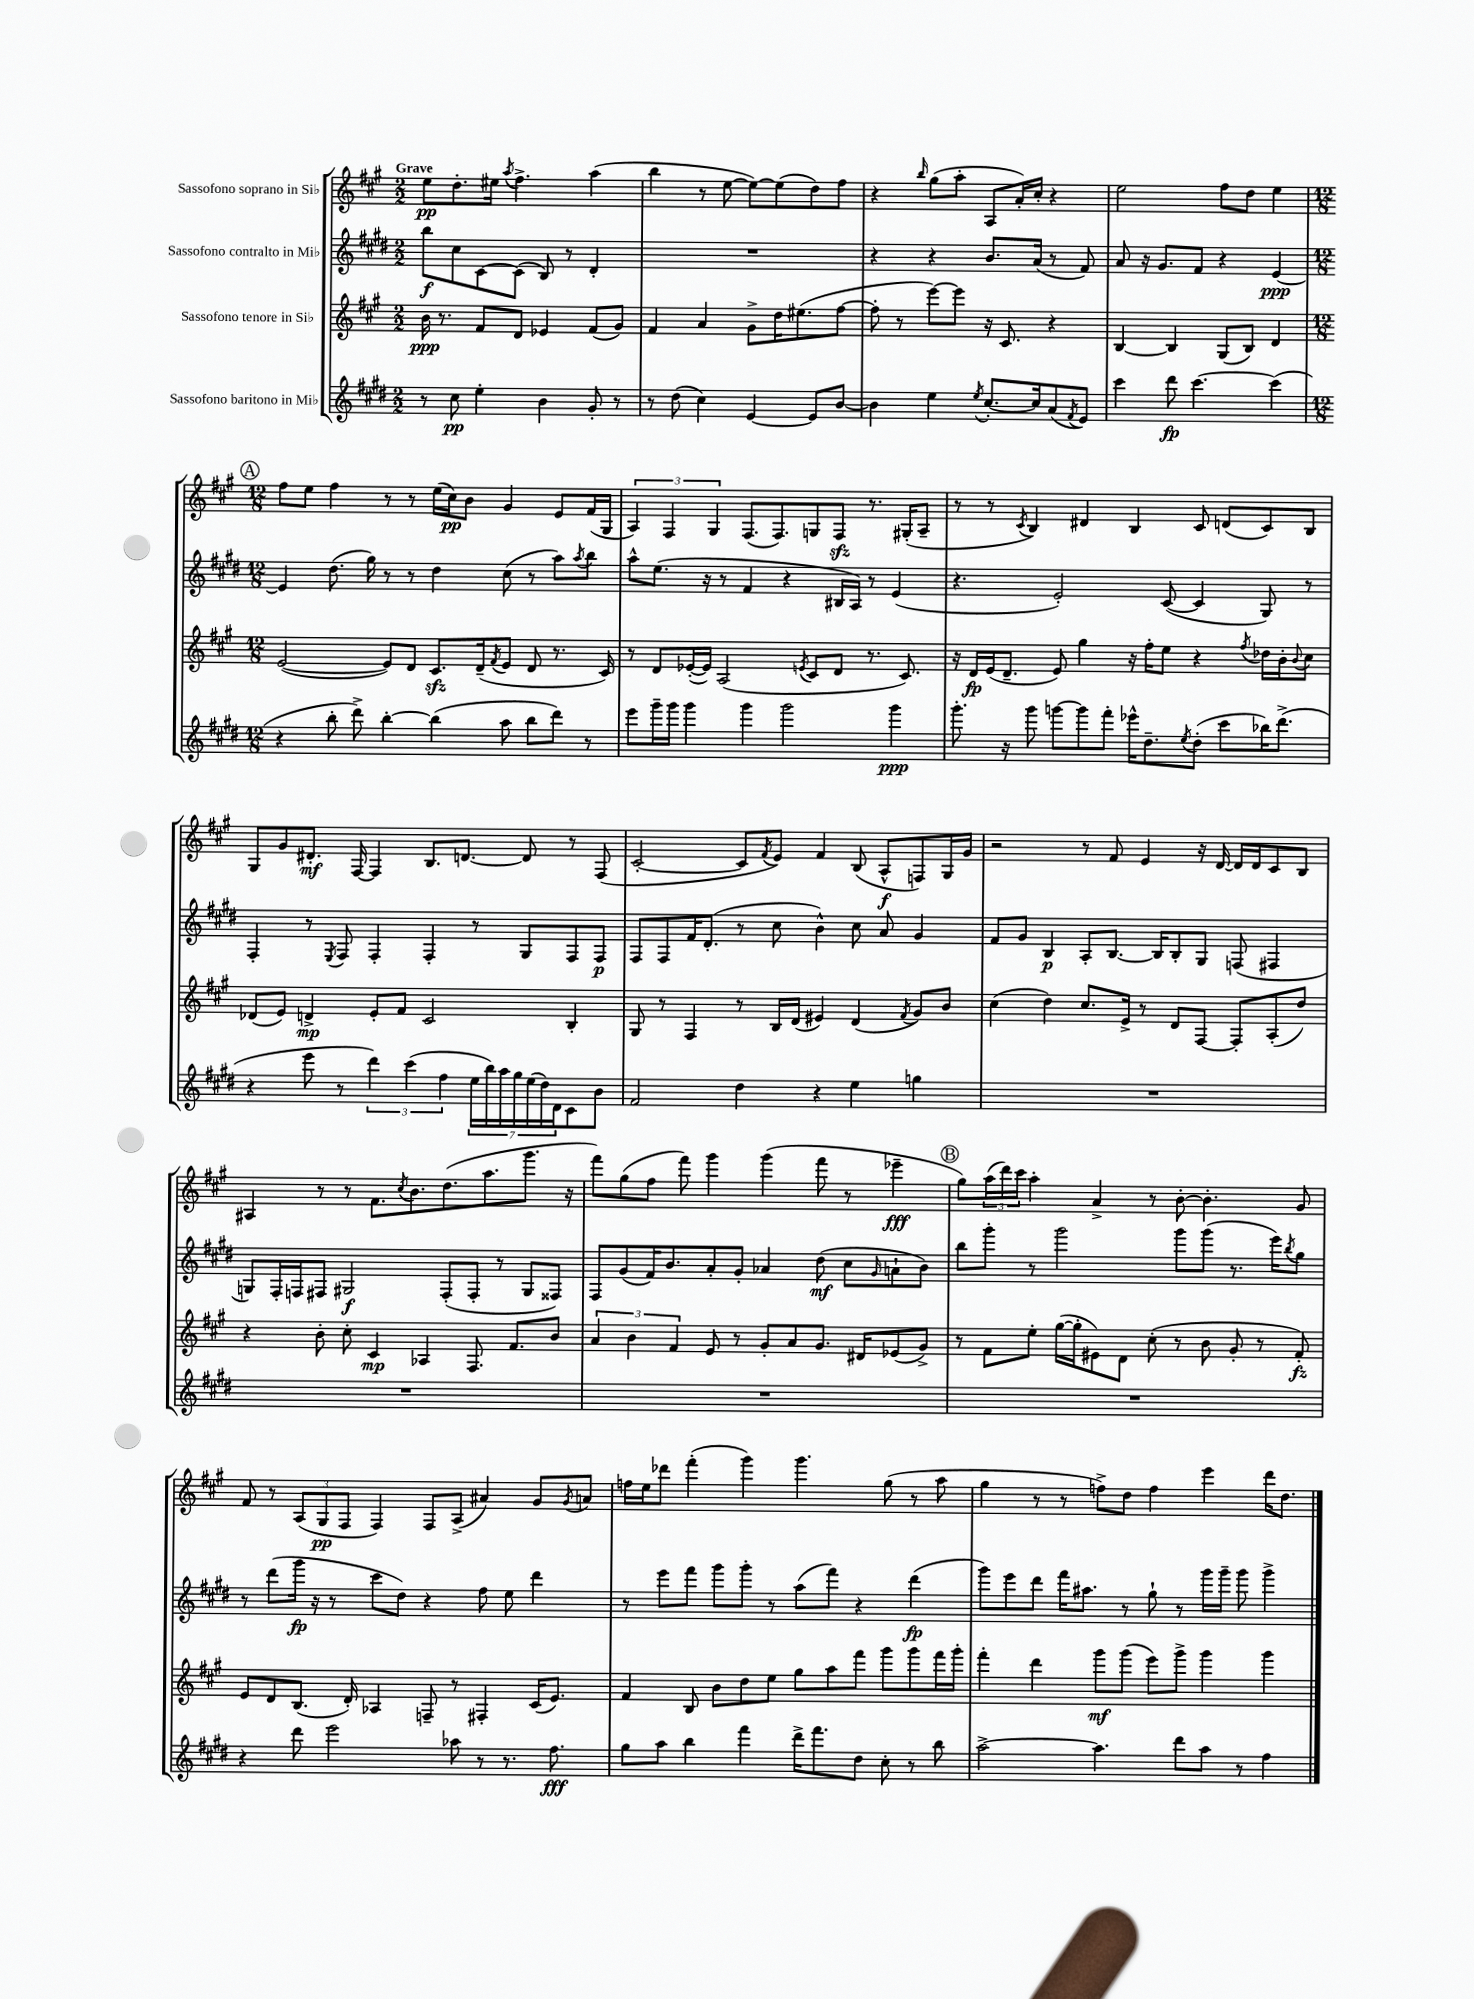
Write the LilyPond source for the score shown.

<<
\new StaffGroup <<
\new Staff = "s0" \with { instrumentName = "Sassofono soprano in Sib" } {
    \clef treble \key a \major \numericTimeSignature \time 2/2 \tempo "Grave"
    e''8\pp d''8.-. eis''16 \acciaccatura { a''8 } fis''4.-> a''4( |
    b''4 r8 e''8~ e''8~) e''8( d''8) fis''8 |
    r4 \grace { b''16 } gis''8( a''8-. a8 a'16-.) cis''16-. r4 |
    e''2 fis''8 d''8 e''4 |
    \mark \markup { \circle "A" } \numericTimeSignature \time 12/8 fis''8 e''8 fis''4 r8 r8 e''16( cis''16\pp) b'8 gis'4 e'8 fis'16( gis16 |
    \tuplet 3/2 { a4) fis4 gis4 } fis8.( fis8.) g8 fis8\sfz r8. gis16-.( a8-- |
    r8 r8 \acciaccatura { cis'8 } b4) dis'4 b4 cis'8 d'8( cis'8) b8 |
    gis8 gis'8 dis'8.-.\mf fis16~ fis4 b8. d'8.~ d'8 r8 fis8( |
    cis'2~-. cis'8 \acciaccatura { fis'8 } e'8) fis'4 b8( a8-^\f f8) gis16 gis'16 |
    r2 r8 fis'8 e'4 r16 d'16~ d'16 d'16 cis'8 b8 |
    ais4 r8 r8 fis'8. \acciaccatura { cis''8 } b'8. d''8.( a''8. gis'''8. r16 |
    fis'''8) gis''8( fis''8 fis'''8) gis'''4 gis'''4( fis'''8 r8 ees'''4--\fff |
    \mark \markup { \circle "B" } gis''8) \tuplet 3/2 { a''16( d'''16) cis'''16 } a''4-. a'4-> r8 b'8~-. b'4.-. gis'8 |
    fis'8 r8 \tuplet 3/2 { a8( gis8\pp fis8 } fis4) fis8 a8->( ais'4) gis'8 \acciaccatura { gis'8 } a'8 |
    f''16 e''16 des'''8 fis'''4-.( gis'''4) gis'''4. gis''8( r8 a''8 |
    gis''4 r8 r8 f''8->) d''8 f''4 e'''4 d'''16 d''8. \bar "|." |
}
\new Staff = "s1" \with { instrumentName = "Sassofono contralto in Mib" } {
    \clef treble \key e \major \numericTimeSignature \time 2/2
    b''8\f cis''8 cis'8~ cis'8( b8) r8 dis'4-. |
    R1 |
    r4 r4 b'8. a'16( r8 fis'8) |
    a'8 r16 gis'8. fis'8 r4 e'4~\ppp |
    \mark \markup { \circle "A" } \numericTimeSignature \time 12/8 e'4 dis''8.( gis''16) r8 r8 dis''4 cis''8( r8 a''8) \acciaccatura { a''8 } b''8 |
    a''8-^ e''8.( r16 r8 fis'4 r4 bis16 a16) r8 e'4( |
    r4. e'2-.) cis'8~( cis'4 gis8) r8 |
    fis4-. r8 \acciaccatura { e8 } fis8 fis4-. fis4-. r8 gis8 fis8 fis8\p |
    fis8 fis8 fis'16 dis'8.-.( r8 cis''8 b'4-^) cis''8 a'8 gis'4 |
    fis'8 gis'8 b4\p a8-. b8.~ b16 b8-. gis8 f8( fis4 |
    g8) fis16-. f16 fis8 gis2\f fis8-.( fis8-. r8 gis8 fisis8) |
    fis8 gis'8( fis'16) b'8. a'8-. gis'8-. aes'4 dis''8\mf( cis''8 \grace { gis'16 } a'8-! b'8) |
    \mark \markup { \circle "B" } b''8 gis'''8-. r8 gis'''2 gis'''8 gis'''8( r8. e'''16) \acciaccatura { b''8 } gis''8 |
    r8 dis'''8( gis'''16\fp r16 r8 cis'''8 dis''8) r4 fis''8 e''8 dis'''4 |
    r8 e'''8 fis'''8 gis'''8 gis'''8-. r8 a''8( fis'''8) r4 dis'''4\fp( |
    gis'''8) e'''8 dis'''8 fis'''16 ais''8. r8 gis''8-! r8 gis'''16 gis'''16-- gis'''8 gis'''4-> \bar "|." |
}
\new Staff = "s2" \with { instrumentName = "Sassofono tenore in Sib" } {
    \clef treble \key a \major \numericTimeSignature \time 2/2
    b'16\ppp r8. fis'8 d'8 ees'4 fis'8( gis'8) |
    fis'4 a'4 gis'8-> d''16 eis''8.( fis''8~ |
    fis''8-. r8 e'''8~) e'''8 r16 cis'8. r4 |
    b4~ b4 gis8( b8) d'4 |
    \mark \markup { \circle "A" } \numericTimeSignature \time 12/8 e'2~( e'8) d'8 cis'8.\sfz d'16--( \acciaccatura { fis'8 } e'8 d'8 r8. cis'16) |
    r8 d'8 ees'16~-.( ees'16) a2( \acciaccatura { e'8 } cis'8 d'8 r8. cis'8.) |
    r16 d'16\fp e'16( d'8.-- e'8) gis''4 r16 fis''16-. e''8 r4 \acciaccatura { fis''8 } des''16 b'16-. \appoggiatura { b'8 } cis''8 |
    des'8( e'8) d'4->\mp e'8-. fis'8 cis'2 b4-. |
    gis8 r8 fis4 r8 b16 d'16( eis'4) d'4( \acciaccatura { fis'8 } gis'8) b'8 |
    cis''4( d''4) cis''8. e'16-> r8 d'8 fis8~ fis8-. a8-.( d''8) |
    r4 b'8-. cis''8-. cis'4\mp aes4 fis8. fis'8. b'8 |
    \tuplet 3/2 { a'4 b'4 fis'4 } e'8 r8 gis'8-. a'8 gis'8. dis'16 ees'8( gis'8->) |
    \mark \markup { \circle "B" } r8 fis'8 e''8-. gis''16~( gis''16-. eis'8) d'8 cis''8-.( r8 b'8 gis'8-. r8 fis'8-.\fz) |
    e'8 d'8 b8.( d'16-.) aes4 f8-- r8 fis4-. cis'16( e'8.) |
    fis'4 b8 b'8 d''8 e''8 gis''8 a''8 fis'''8 gis'''8 gis'''8 fis'''16 gis'''16-. |
    fis'''4-. d'''4 gis'''8\mf gis'''8( e'''8) gis'''8-> gis'''4 gis'''4 \bar "|." |
}
\new Staff = "s3" \with { instrumentName = "Sassofono baritono in Mib" } {
    \clef treble \key e \major \numericTimeSignature \time 2/2
    r8 cis''8\pp e''4-. b'4 gis'8-. r8 |
    r8 dis''8( cis''4) e'4~ e'8 b'8~ |
    b'4 e''4 \acciaccatura { e''8 } cis''8.~-. cis''16 a'8( \acciaccatura { fis'8 } e'8) |
    cis'''4 dis'''8\fp cis'''4.~ cis'''4( |
    \mark \markup { \circle "A" } \numericTimeSignature \time 12/8 r4 b''8-. dis'''8->) b''4~-. b''4( a''8 b''8 dis'''8) r8 |
    e'''8 gis'''16-- gis'''16 gis'''4 gis'''4 gis'''2 gis'''4\ppp |
    gis'''8.-. r16 gis'''8 g'''8~ g'''8 fis'''8-. ees'''16-^ dis''8.-- \acciaccatura { e''8 } dis''8-.( cis'''8 bes''16) dis'''8.->( |
    r4 e'''8 r8 \tuplet 3/2 { dis'''4) cis'''4( fis''4 } \tuplet 7/4 { e''16 b''16) a''16 gis''16 e''16( dis''16) dis'16 } cis'8 b'8 |
    fis'2 dis''4 r4 e''4 g''4 |
    R1. |
    R1. |
    R1. |
    \mark \markup { \circle "B" } R1. |
    r4 dis'''8 e'''2 aes''8 r8 r8. fis''8.\fff |
    gis''8 a''8 b''4 fis'''4 dis'''16-> fis'''8. dis''8 cis''8-. r8 b''8 |
    a''2~-> a''4. dis'''8 a''8 r8 fis''4 \bar "|." |
}
>>
>>
\layout { \context { \Score \remove "Bar_number_engraver" } }
